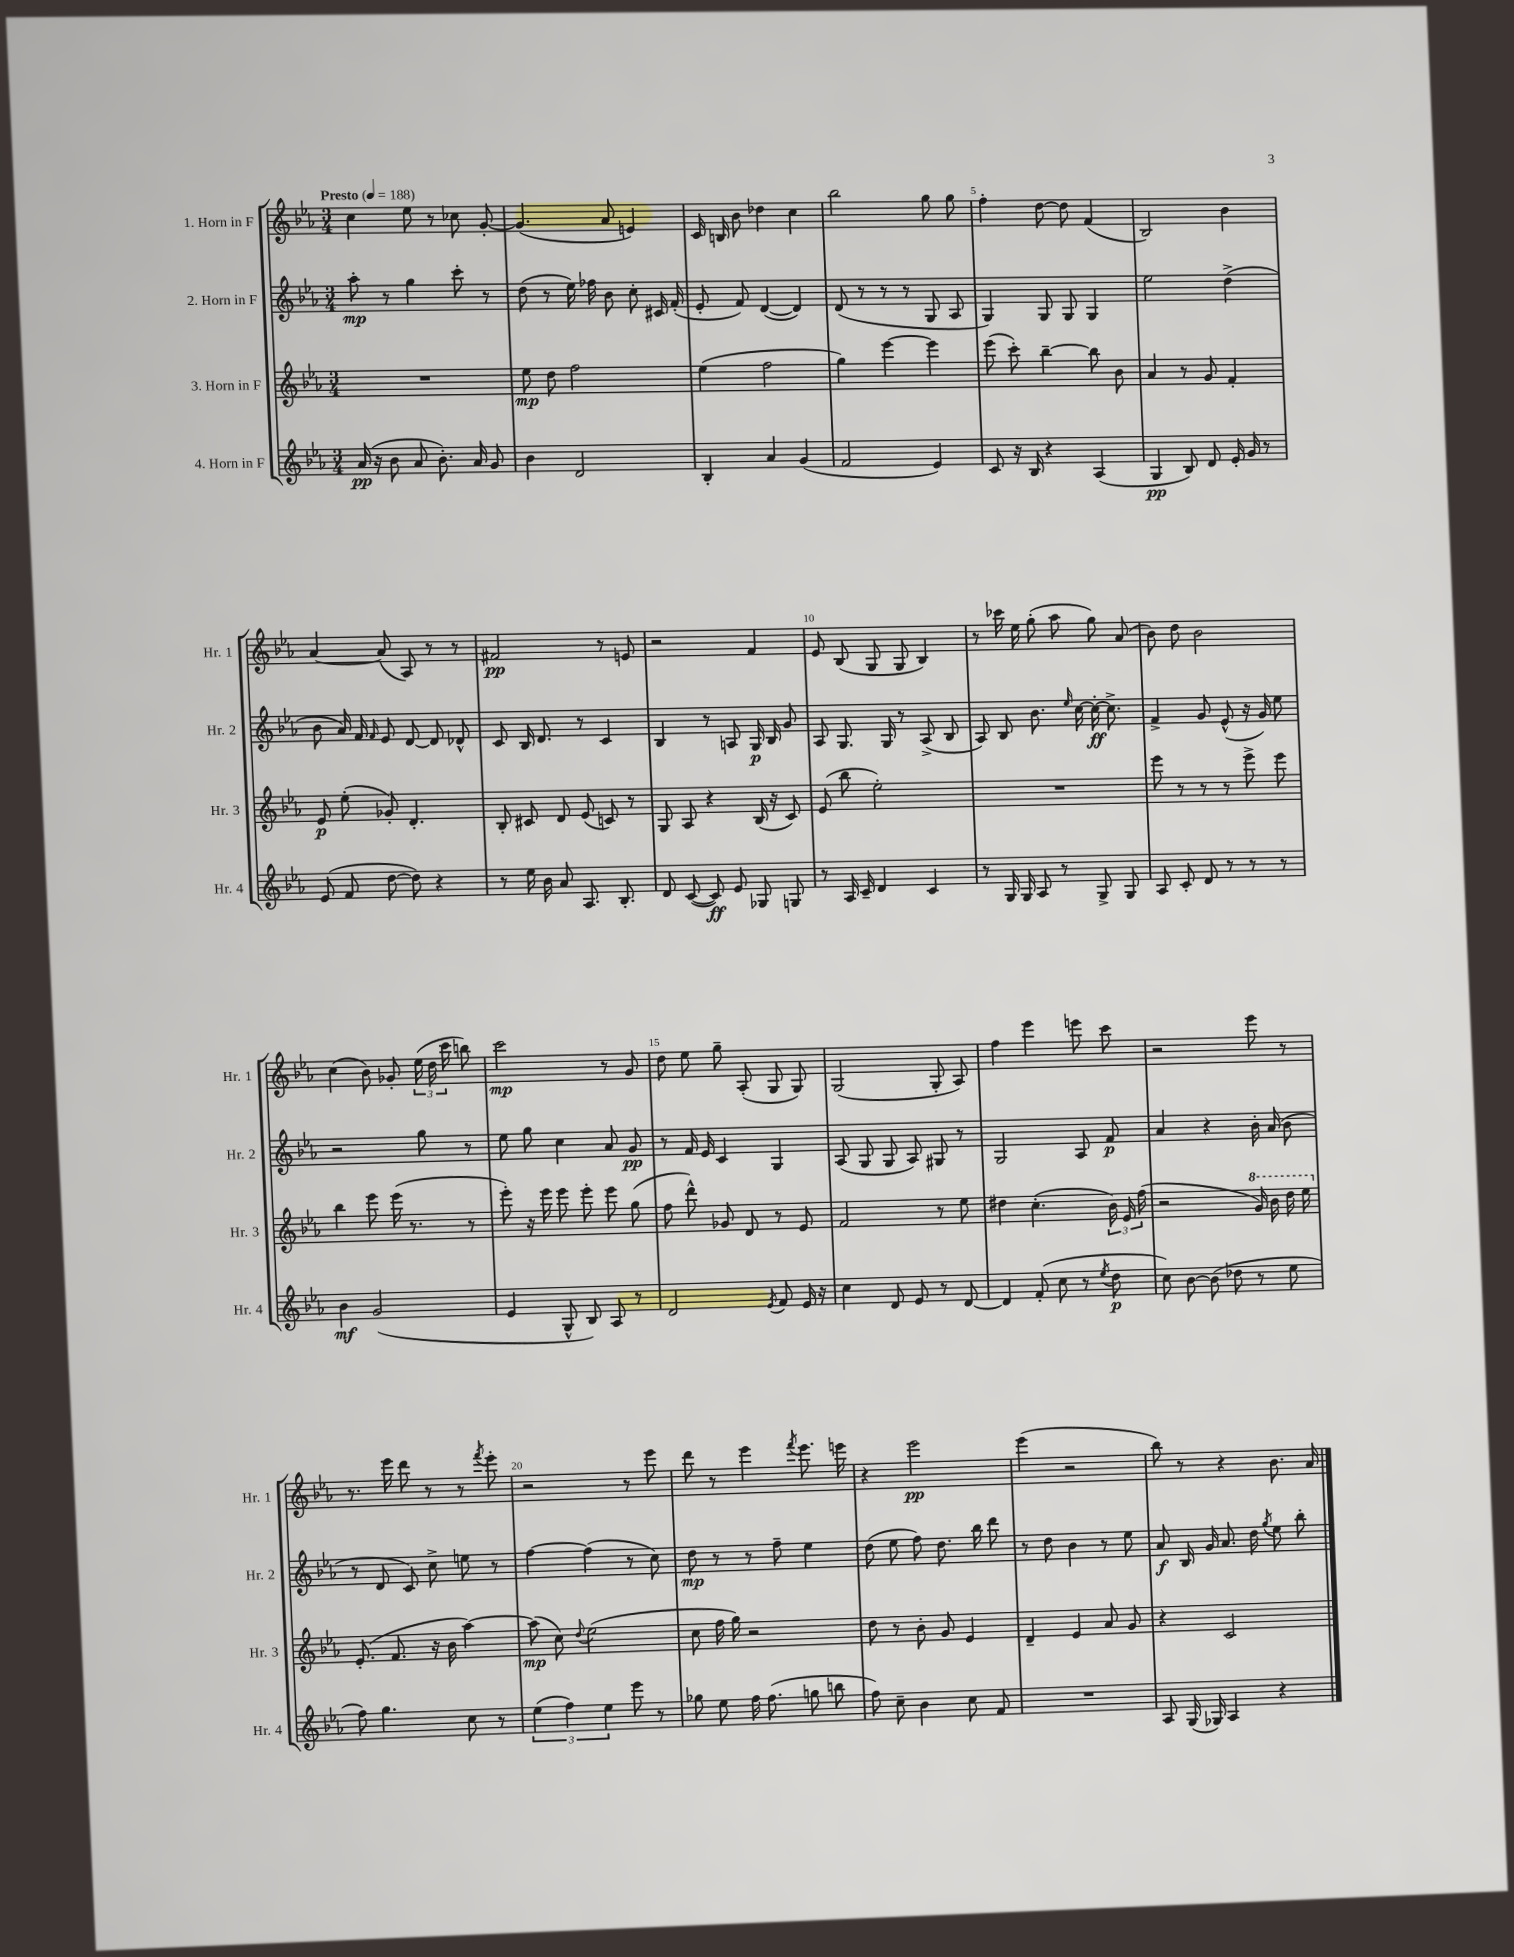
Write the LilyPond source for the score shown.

<<
\new StaffGroup <<
\new Staff = "s0" \with { instrumentName = "1. Horn in F" shortInstrumentName = "Hr. 1" } {
    \clef treble \key ees \major \numericTimeSignature \time 3/4 \tempo "Presto" 4 = 188
    \autoBeamOff c''4 ees''8 r8 ces''8 g'8~-. |
    g'4.( aes'8 e'4) |
    c'16 b16 bes'8 des''4 c''4 |
    bes''2 g''8 g''8 |
    f''4-. d''8~ d''8 f'4( |
    bes2) bes'4 |
    aes'4~ aes'8( aes8) r8 r8 |
    fis'2\pp r8 e'8 |
    r2 f'4 |
    ees'8 bes8( g8 g8 bes4) |
    r8 ces'''16 ees''16 g''8-.( aes''8 g''8) aes'8( |
    bes'8) d''8 bes'2 |
    c''4( bes'8) ges'8-. \tuplet 3/2 { ees''16( d''16 c'''16 } b''8) |
    c'''2\mp r8 g'8 |
    d''8 ees''8 g''8-- aes8-.( g8 g8) |
    g2( g8-. aes8) |
    f''4 ees'''4 e'''8 c'''8 |
    r2 ees'''8 r8 |
    r8. ees'''16 d'''8 r8 r8 \acciaccatura { f'''8 } ees'''8-. |
    r2 r8 ees'''8 |
    d'''8 r8 ees'''4 \acciaccatura { f'''8 } ees'''8. e'''16 |
    r4 ees'''2\pp |
    ees'''4( r2 |
    bes''8) r8 r4 bes'8. aes'16 \bar "|." |
}
\new Staff = "s1" \with { instrumentName = "2. Horn in F" shortInstrumentName = "Hr. 2" } {
    \clef treble \key ees \major \numericTimeSignature \time 3/4
    \autoBeamOff aes''8-.\mp r8 g''4 c'''8-. r8 |
    d''8( r8 ees''16) fes''16 bes'8 c''8-. cis'16 f'16-.( |
    ees'8-. f'8) d'4~( d'4) |
    d'8( r8 r8 r8 g8 aes8 |
    g4) g8 g8 g4 |
    ees''2 d''4->( |
    bes'8 aes'16) f'16 \grace { f'16 } ees'8 d'8~ d'8 des'8-^ |
    c'8 bes16 d'8. r8 c'4 |
    bes4 r8 a8 g16\p bes16 g'8 |
    aes8 g8. g16 r8 aes8->( bes8 |
    aes8) bes8 bes'8. \grace { ees''16 } c''16~ c''16~-.\ff c''8.-> |
    f'4-> g'8 ees'8-^( r16 g'16) ees''8 |
    r2 g''8 r8 |
    ees''8 g''8 c''4 aes'8 g'8\pp |
    r8 f'16 ees'16 c'4 g4 |
    aes8( g8 g8 aes8) gis8 r8 |
    g2 aes8 f'8\p |
    aes'4 r4 bes'16-. aes'16( bes'8 |
    r8 d'8 c'8) c''8-> e''8 r8 |
    f''4~ f''4( r8 c''8) |
    d''8\mp r8 r8 f''8-- ees''4 |
    d''8( ees''8 f''8) d''8. bes''16 d'''8 |
    r8 d''8 bes'4 r8 ees''8 |
    aes'8\f bes16 g'16 aes'8. d''16 \acciaccatura { g''8 } ees''8 bes''8-. \bar "|." |
}
\new Staff = "s2" \with { instrumentName = "3. Horn in F" shortInstrumentName = "Hr. 3" } {
    \clef treble \key ees \major \numericTimeSignature \time 3/4
    \autoBeamOff R2. |
    ees''8\mp d''8 f''2 |
    ees''4( f''2 |
    g''4) ees'''4~ ees'''4 |
    ees'''8( c'''8-.) bes''4~-- bes''8 bes'8 |
    aes'4 r8 g'8 f'4-. |
    ees'8\p ees''8-.( ges'8-.) d'4.-. |
    bes8-. cis'8 d'8 ees'8( c'8) r8 |
    g8 aes8 r4 bes16( r16 c'8) |
    ees'8( bes''8 ees''2-.) |
    R2. |
    ees'''8 r8 r8 r8 ees'''8-> ees'''8 |
    bes''4 ees'''8 ees'''16( r8. r8 |
    ees'''8-.) r16 ees'''16 ees'''8 ees'''8-. ees'''8 g''8( |
    f''8 d'''8-^) ges'8 d'8 r8 ees'8 |
    f'2 r8 ees''8 |
    dis''4 c''4.-.( \tuplet 3/2 { bes'16) ees'16 f''16( } |
    r2 \ottava #1 g''16) bes''16 d'''16 ees'''16 \ottava #0 |
    ees'8.-.( f'8. r16 bes'16 aes''4~) |
    aes''8\mp( c''8) \appoggiatura { d''8 } ees''2( |
    c''8 f''16 g''16) r2 |
    d''8 r8 bes'8-. g'8 ees'4 |
    d'4-- ees'4 aes'8 g'8 |
    r4 c'2 \bar "|." |
}
\new Staff = "s3" \with { instrumentName = "4. Horn in F" shortInstrumentName = "Hr. 4" } {
    \clef treble \key ees \major \numericTimeSignature \time 3/4
    \autoBeamOff aes'16\pp( r16 bes'8 aes'8 bes'8.-.) aes'16 g'8 |
    bes'4 d'2 |
    bes4-. aes'4 g'4( |
    f'2 ees'4) |
    c'8 r16 bes16 r4 aes4( |
    g4\pp bes8) d'8 ees'16-. g'16 r8 |
    ees'8( f'8 d''8~ d''8) r4 |
    r8 ees''16 bes'16 aes'8 aes8. bes8.-. |
    d'8 c'8~( c'8\ff) ees'8 ges8 g8 |
    r8 aes16 c'16-- d'4 c'4 |
    r8 g16 g16 aes8 r8 g8-> g8 |
    aes8 c'8-. d'8 r8 r8 r8 |
    bes'4\mf g'2( |
    ees'4 g8-^ bes8) aes8 r8 |
    d'2 \acciaccatura { ees'8 } f'8 ees'16 r16 |
    c''4 d'8 ees'8 r8 d'8~ |
    d'4 f'8-.( c''8 r8 \acciaccatura { ees''8 } d''8\p |
    c''8) bes'8~ bes'8( des''8 r8 ees''8 |
    f''8) g''4. c''8 r8 |
    \tuplet 3/2 { ees''4( f''4) ees''4 } ees'''8 r8 |
    ges''8 ees''8 f''16 f''8.( g''8 b''8 |
    f''8) c''8-- bes'4 c''8 f'8 |
    R2. |
    aes8 g16( ges16) aes4 r4 \bar "|." |
}
>>
>>
\layout { \context { \Score \override BarNumber.break-visibility = ##(#f #t #t) barNumberVisibility = #(every-nth-bar-number-visible 5) } }
